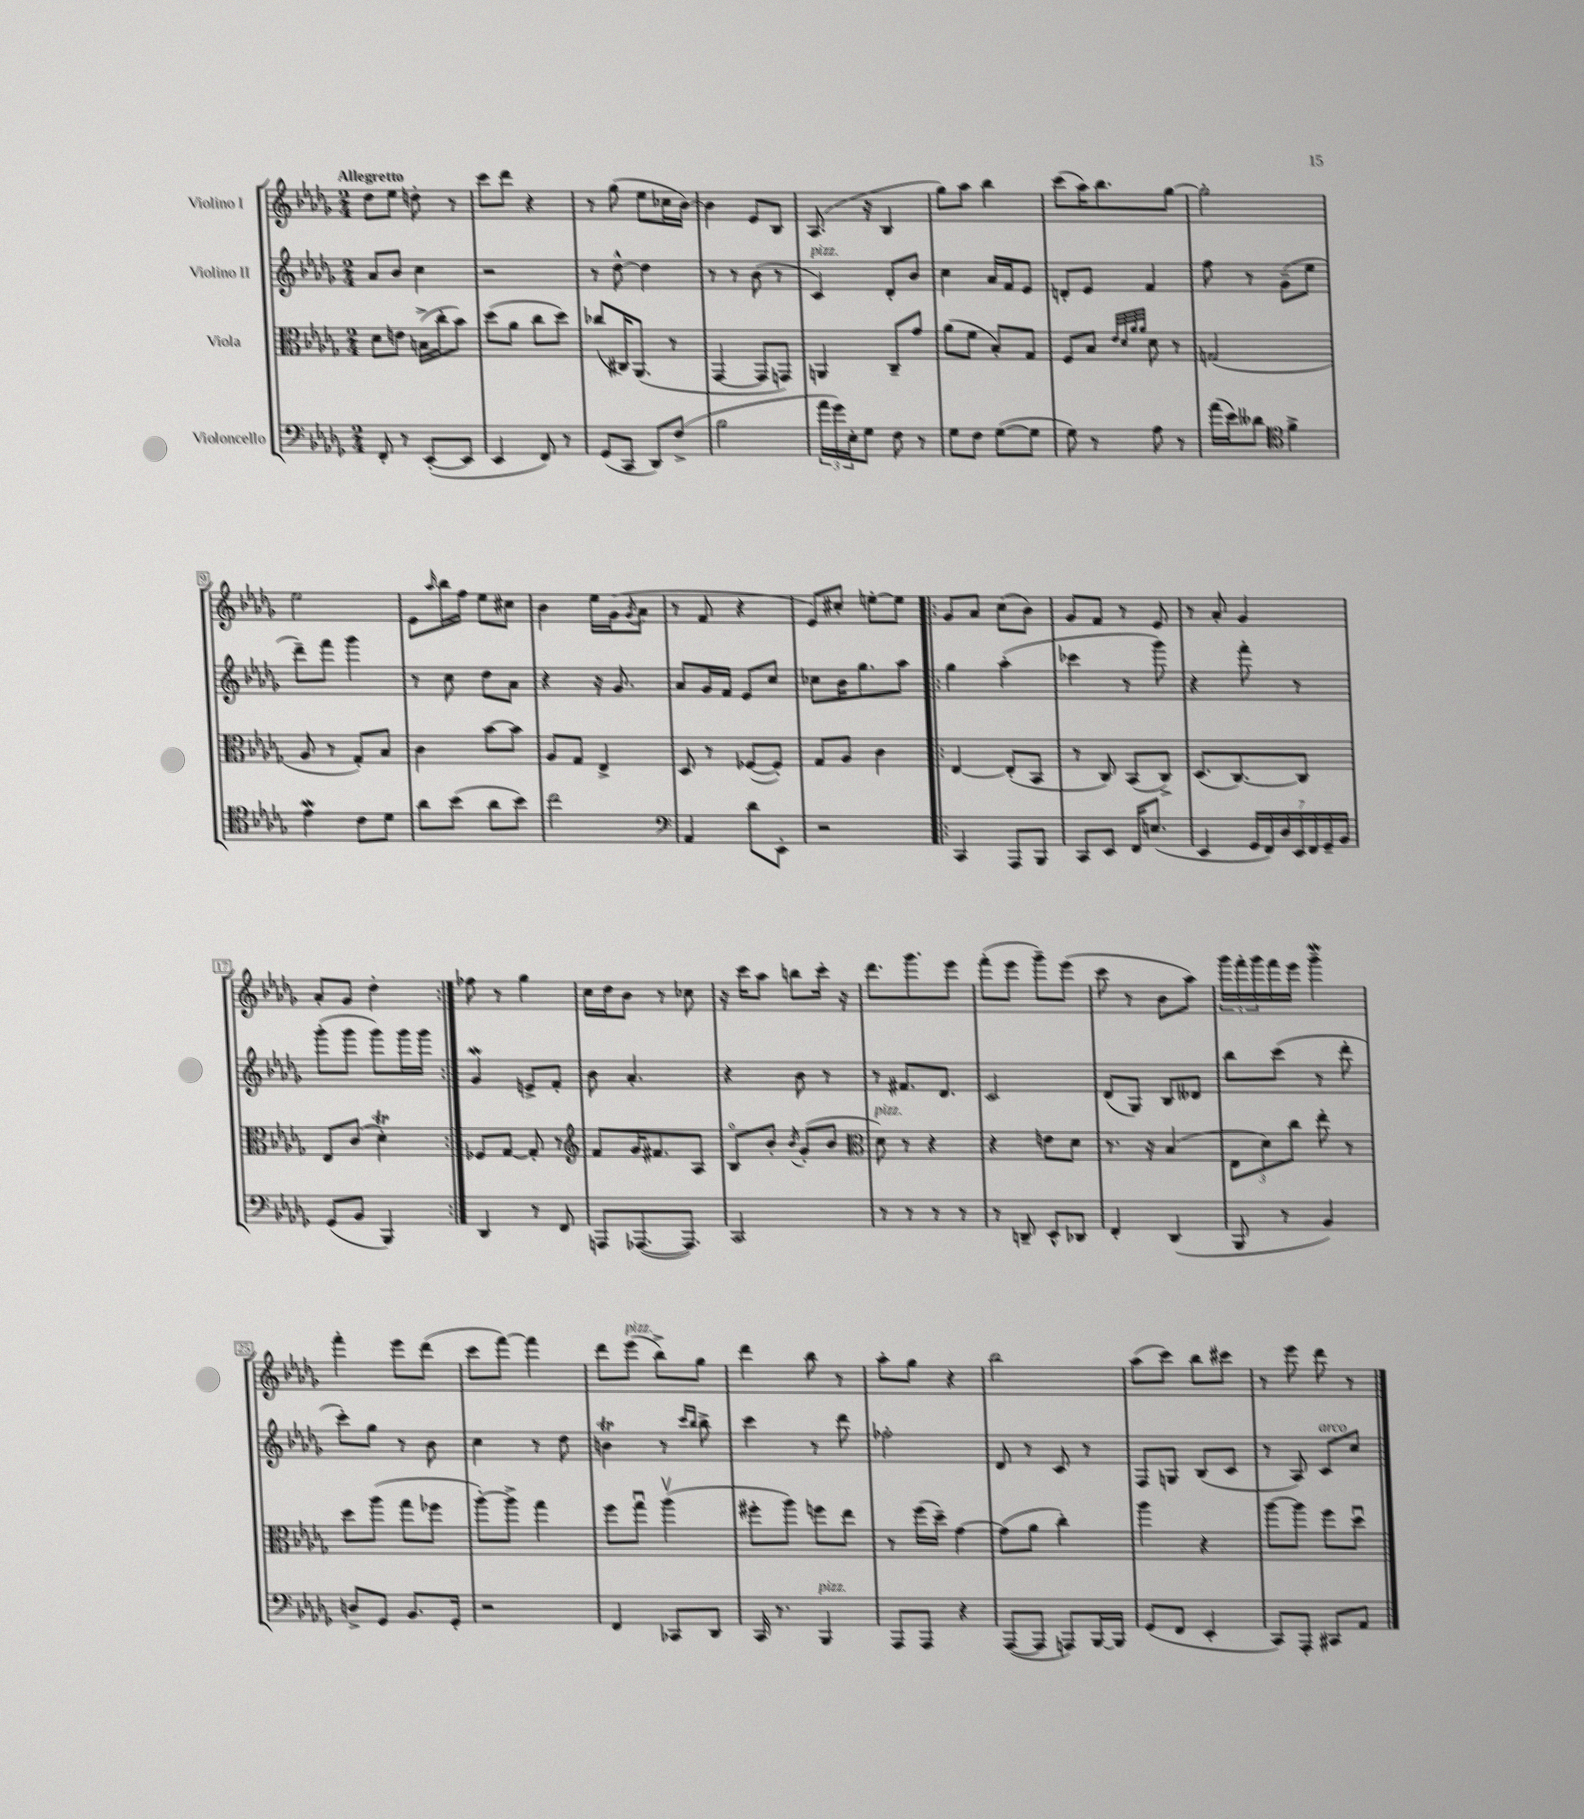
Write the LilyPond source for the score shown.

<<
\new StaffGroup <<
\new Staff = "s0" \with { instrumentName = "Violino I" } {
    \clef treble \key des \major \numericTimeSignature \time 2/4 \tempo "Allegretto"
    des''8 ees''8 d''8-. r8 |
    c'''8 des'''8 r4 |
    r8 ges''8( ees''8 ces''16 bes'16~) |
    bes'4 ees'8 bes8 |
    aes8.( r16 bes4 |
    ges''8) aes''8 bes''4 |
    c'''8( aes''16) bes''8. ges''8~ |
    ges''2-. |
    ees''2 |
    ees'8 \grace { aes''16 } bes''16 f''16 ees''8 cis''8 |
    bes'4 ees''16 ges'16( \acciaccatura { ges'8 } aes'8 |
    r8 f'8 r4 |
    ees'8) cis''8-. e''8~-. e''8 |
    \repeat volta 2 { ges'8 aes'8 c''8( bes'8) |
    ges'8 f'8 r8 ees'8 |
    r8 aes'8-. ges'4 |
    aes'8-. ges'8 des''4-. | }
    fes''8 r8 ges''4 |
    c''16 des''16 bes'8 r8 ces''8 |
    r16 c'''16 aes''8 b''8 c'''16-. r16 |
    des'''8. ges'''8. ees'''8 |
    f'''8-.( ees'''8 ges'''8--) ees'''8( |
    c'''8 r8 bes'8 aes''8) |
    \tuplet 3/2 { ges'''16 f'''16-. ges'''16 } f'''16 ees'''16 ges'''4--\mordent |
    f'''4-. ees'''8 des'''8( |
    c'''8 f'''8~) f'''4 |
    des'''8 ees'''8^\markup { \italic "pizz." }( bes''8->) ges''8 |
    des'''4 bes''8 r8 |
    aes''8-. ges''8 r4 |
    bes''2 |
    aes''8( c'''8) bes''8 cis'''8 |
    r8 ees'''8 des'''8 r8 \bar "|." |
}
\new Staff = "s1" \with { instrumentName = "Violino II" } {
    \clef treble \key des \major \numericTimeSignature \time 2/4
    aes'8 bes'8 c''4 |
    r2 |
    r8 des''8~-^ des''4 |
    r8 r8 bes'8( r8 |
    c'4^\markup { \italic "pizz." }) des'8-. bes'8 |
    c''4 aes'16 f'16 ees'8 |
    d'8-. ees'8 f'4 |
    f''8 r8 ges'8--( ees''8 |
    des'''8--) f'''8 ges'''4 |
    r8 c''8 des''8 aes'8 |
    r4 r16 ges'8. |
    aes'8 ges'16 f'16 ees'8 c''8 |
    ces''8 bes'16 ges''8. aes''8 |
    \repeat volta 2 { ges''4 aes''4-.( |
    ces'''4 r8 ges'''8) |
    r4 f'''8-. r8 |
    ges'''8-.( ges'''8 ges'''8) ges'''16 ges'''16 | }
    ges'4\mordent e'8-> f'8-. |
    bes'8 aes'4.-. |
    r4 bes'8 r8 |
    r8 fis'8. des'8. |
    c'2 |
    des'8( ges8) bes8 deses'8 |
    bes''8 c'''8( r8 des'''8-. |
    c'''8-.) ges''8 r8 bes'8 |
    c''4 r8 des''8 |
    b'4\trill r8 \grace { c'''16 bes''16 } bes''8-> |
    c'''4 r8 des'''8 |
    fes''2-. |
    des'8 r8 c'8 r8 |
    f8 g8 bes8( c'8 |
    r8 aes8) c'8^\markup { \italic "arco" } c''8 \bar "|." |
}
\new Staff = "s2" \with { instrumentName = "Viola" } {
    \clef alto \key des \major \numericTimeSignature \time 2/4
    des'8 e'8 b16->( c''16-. bes'8) |
    des''8( aes'8 c''8 des''8) |
    ces''8( cis16) aes,8.( r8 |
    ges,4~ ges,8 g,8) |
    a,4 c8-- ges'8 |
    aes'8( f'8 bes8-.) ges8 |
    f8 bes8 \grace { ees'32 des'32 aes'32 aes'32 } des'8 r8 |
    g2( |
    aes8 r8 ges8-.) bes8 |
    c'4 bes'8~ bes'8 |
    aes8 ges8 ees4-> |
    des8 r8 fes8~( fes8-.) |
    ges8 aes8 c'4 |
    \repeat volta 2 { ees4~ ees8-.( bes,8 |
    r8 c8) bes,8( c8->) |
    des8.( c8.~) c8 |
    ees8 c'8( des'4-.\trill) | }
    fes8 ges8~ ges8-. r8 |
    \clef treble f'8 ges'16 fis'8. aes8 |
    bes8\flageolet bes'8-. \acciaccatura { bes'8 } ges'8-.( bes'8 |
    \clef alto des'8^\markup { \italic "pizz." }) r8 r4 |
    r4 e'8 des'8 |
    r8. r16 bes4( |
    \tuplet 3/2 { ees8 des'8) c''8 } ees''8-. r8 |
    des''8 aes''8( ges''8 fes''8 |
    aes''8~-.) aes''8-> ges''4 |
    f''8 ges''8\downbow aes''4\upbow( |
    fis''8-. aes''8) f''8 ees''8 |
    r8 f''16( des''16--) ges'4~ |
    ges'8( aes'8 c''4-.) |
    aes''4 r4 |
    aes''8~ aes''8 f''8 des''8\downbow \bar "|." |
}
\new Staff = "s3" \with { instrumentName = "Violoncello" } {
    \clef bass \key des \major \numericTimeSignature \time 2/4
    f,8-. r8 ees,8~-.( ees,8 |
    ees,4 f,8) r8 |
    ges,8( c,8 des,8) f8->( |
    bes2 |
    \tuplet 3/2 { aes'16 ges'16) ees16-. } ges8 f8 r8 |
    ges8 f8 ges8~( ges8 |
    ges8) r8 aes8 r8 |
    aes'16( ees'16) deses'8 \clef tenor f'4-> |
    ees'4\mordent c'8 des'8 |
    aes'8 bes'8( aes'8 bes'8) |
    c''2 |
    \clef bass aes,4 des'8 ees,8-. |
    r2 |
    \repeat volta 2 { c,4 aes,,8 bes,,8 |
    c,8 ees,8 f,16 e8.( |
    ees,4 \tuplet 7/4 { ges,16 f,16) des16 ees,16 f,16 ges,16-- bes,16 } |
    ges,8( bes,8 bes,,4) | }
    des,4 r8 f,8 |
    a,,8 aes,,8.~( aes,,8.) |
    c,2 |
    r8 r8 r8 r8 |
    r8 d,8-- ees,8-^ des,8 |
    f,4-. des,4( |
    bes,,8 r8 bes,4) |
    d8-> ges,8 bes,8. ges,16-. |
    r2 |
    f,4 ces,8 des,8 |
    c,16 r8. bes,,4^\markup { \italic "pizz." } |
    aes,,8 aes,,8 r4 |
    aes,,8~( aes,,8 a,,8) bes,,16~ bes,,16 |
    ges,8( f,8 ees,4-. |
    c,8) aes,,8-. cis,8 aes,8 \bar "|." |
}
>>
>>
\layout { \context { \Score \override BarNumber.stencil = #(make-stencil-boxer 0.1 0.3 ly:text-interface::print) } }
